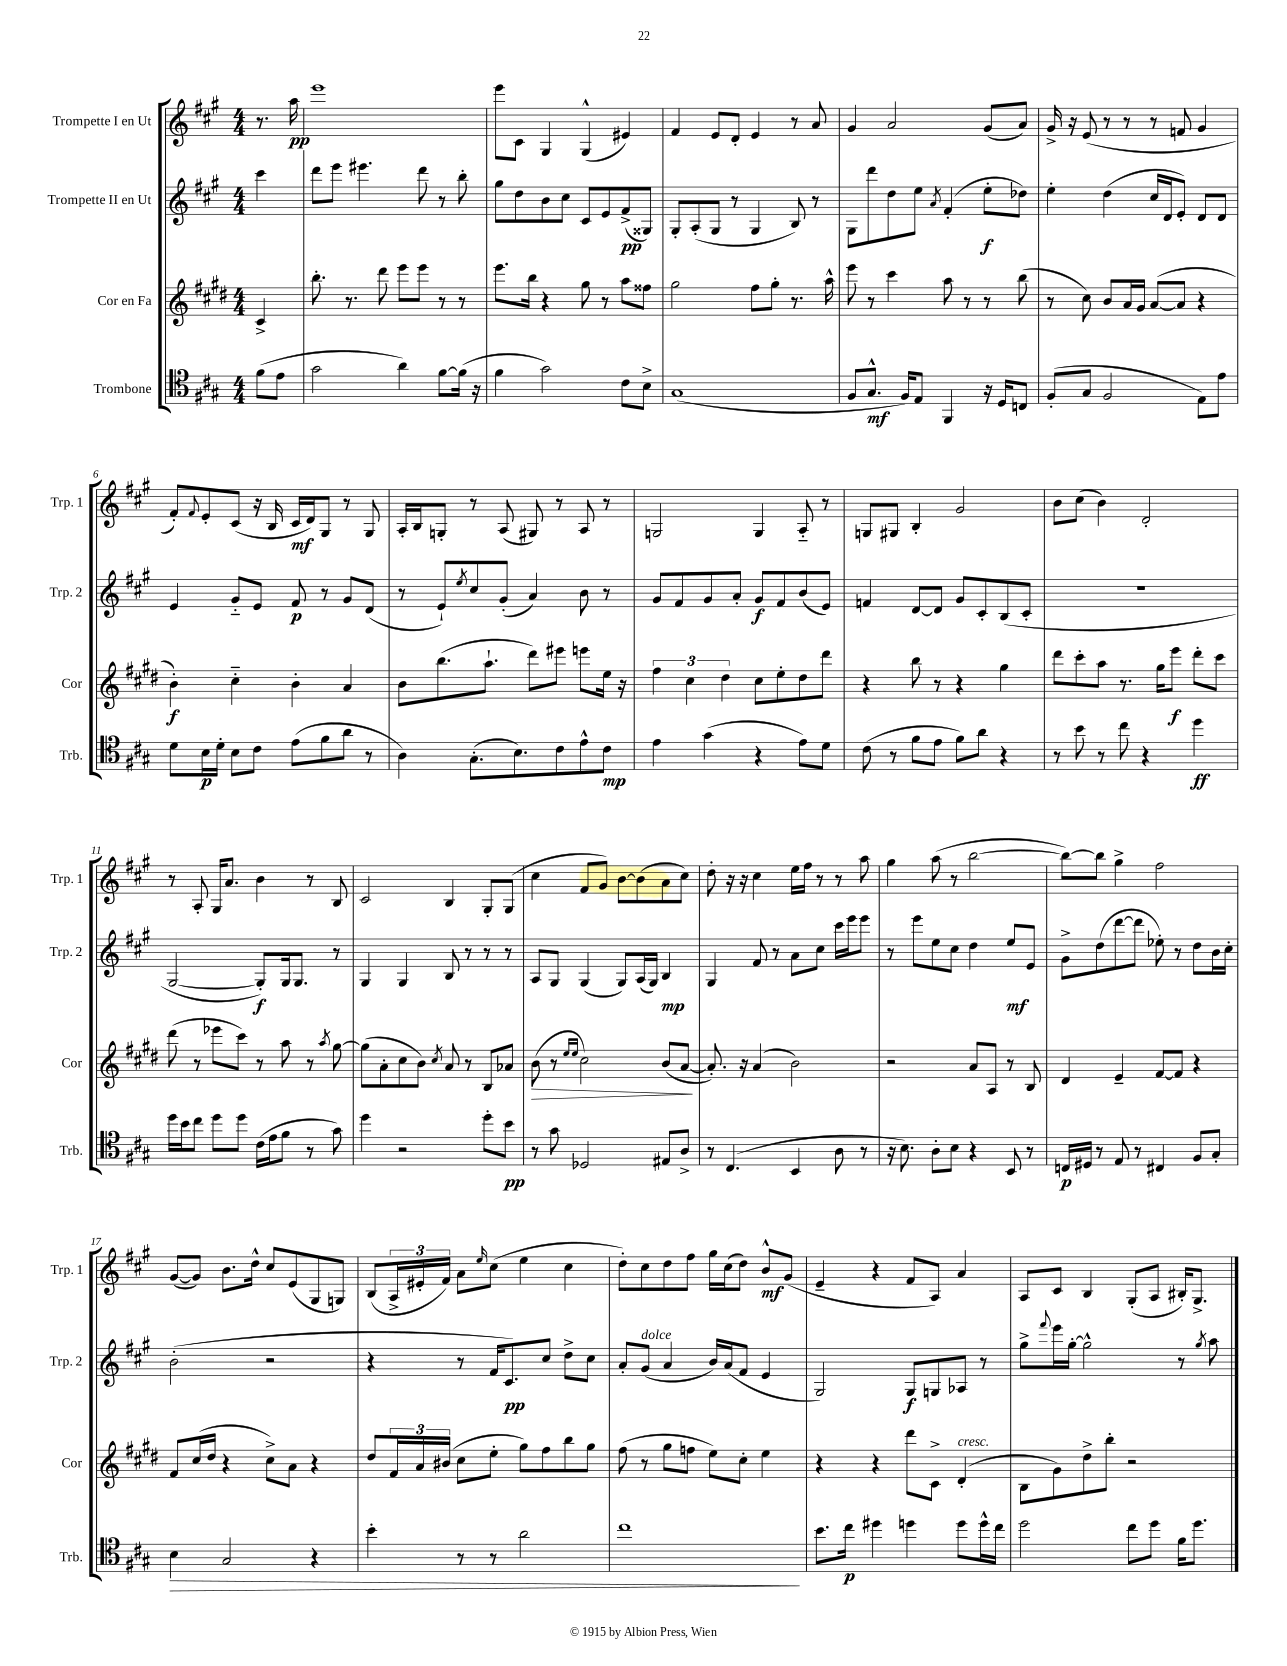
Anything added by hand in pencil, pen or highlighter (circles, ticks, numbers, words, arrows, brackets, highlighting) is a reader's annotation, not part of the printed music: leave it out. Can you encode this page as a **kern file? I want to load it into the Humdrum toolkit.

**kern	**dynam	**kern	**dynam	**kern	**dynam	**kern	**dynam
*part4	*part4	*part3	*part3	*part2	*part2	*part1	*part1
*staff4	*staff4	*staff3	*staff3	*staff2	*staff2	*staff1	*staff1
*I"Trombone	*	*I"Cor en Fa	*	*I"Trompette II en Ut	*	*I"Trompette I en Ut	*
*I'Trb.	*	*I'Cor	*	*I'Trp. 2	*	*I'Trp. 1	*
*clefC4	*	*clefG2	*	*clefG2	*	*clefG2	*
*k[f#c#g#]	*	*k[f#c#g#d#]	*	*k[f#c#g#]	*	*k[f#c#g#]	*
*M4/4	*	*M4/4	*	*M4/4	*	*M4/4	*
=	=	=	=	=	=	=	=
(8f#\L	.	4c#^/	.	4ccc#\	.	8.r	.
8e\J	.	.	.	.	.	.	.
.	.	.	.	.	.	16aa\	pp
=1	=1	=1	=1	=1	=1	=1	=1
2g#\	.	8.bb'\	.	8ddd\L	.	1eee	.
.	.	.	.	8eee\J	.	.	.
.	.	8.r	.	.	.	.	.
.	.	.	.	4.eee#X\	.	.	.
.	.	8ddd#\	.	.	.	.	.
4a\)	.	8eee\L	.	.	.	.	.
.	.	8eee\J	.	8ddd\	.	.	.
[8f#\L	.	8r	.	8r	.	.	.
(16f#\Jk]	.	8r	.	8bb'\	.	.	.
16r	.	.	.	.	.	.	.
=2	=2	=2	=2	=2	=2	=2	=2
4f#\	.	8.eee\L	.	8gg#\L	.	8eee\L	.
.	.	.	.	8dd\	.	8c#\J	.
.	.	16bb\Jk	.	.	.	.	.
2g#\)	.	4r	.	8b\	.	4G#/	.
.	.	.	.	8cc#\J	.	.	.
.	.	8gg#\	.	8c#/L	.	(4G#^^/	.
.	.	8r	.	8e/	.	.	.
8c#\L	.	8aa\L	.	(8f#^/	pp	4e#X/)	.
8B^\J	.	8ff##X\J	.	8G##X/J)	.	.	.
=3	=3	=3	=3	=3	=3	=3	=3
(1G#	.	2gg#\	.	8G#'/L	.	4f#/	.
.	.	.	.	(8A'/	.	.	.
.	.	.	.	8G#/J	.	8e/L	.
.	.	.	.	8r	.	8d'/J	.
.	.	8ff#\L	.	4G#/	.	4e/	.
.	.	8gg#'\J	.	.	.	.	.
.	.	8.r	.	8B/)	.	8r	.
.	.	.	.	8r	.	8a/	.
.	.	16aa^^\	.	.	.	.	.
=4	=4	=4	=4	=4	=4	=4	=4
8F#/L	.	8eee\	.	8G#\L	.	4g#/	.
8.G#^^/J	mf	8r	.	8ddd\	.	.	.
.	.	4ccc#\	.	8dd\	.	2a/	.
16F#/KL)	.	.	.	.	.	.	.
8E/J	.	.	.	8ee\J	.	.	.
.	.	.	.	8qa/	.	.	.
4FF#/	.	8aa\	.	(4f#'/	.	.	.
.	.	8r	.	.	.	.	.
16r	.	8r	.	8ee'\L	f	(8g#/L	.
16D/KL	.	.	.	.	.	.	.
8Cn/J	.	(8bb\	.	8dd-X\J)	.	8a/J)	.
=5	=5	=5	=5	=5	=5	=5	=5
(8F#'/L	.	8r	.	4ee'\	.	16g#^/	.
.	.	.	.	.	.	16r	.
8G#/J	.	8cc#\)	.	.	.	(8e/	.
2F#/	.	8b/L	.	(4dd\	.	8r	.
.	.	16a/L	.	.	.	8r	.
.	.	16g#/JJ	.	.	.	.	.
.	.	([8a/L	.	16cc#/LL	.	8r	.
.	.	.	.	16d/J	.	.	.
.	.	8a/J]	.	8e'/J)	.	8fn/	.
8E\L)	.	4r	.	8d/L	.	4g#/	.
8e\J	.	.	.	8d/J	.	.	.
!!LO:LB:g=z
=6	=6	=6	=6	=6	=6	=6	=6
8d\L	.	4b'\)	f	4e/	.	8f#'/L)	.
.	.	.	.	.	.	8qqf#/	.
16B\L	p	.	.	.	.	8e'/	.
16d'\JJ	.	.	.	.	.	.	.
8B\L	.	4cc#\	.	8g#/L	.	(8c#/J	.
8c#\J	.	.	.	8e/J	.	16r	.
.	.	.	.	.	.	16B/	.
(8e\L	.	4b'\	.	8f#/	p	16c#/LL	mf
.	.	.	.	.	.	16d/J)	.
8f#\	.	.	.	8r	.	8G#/J	.
8a\J	.	4a/	.	8g#/L	.	8r	.
8r	.	.	.	(8d/J	.	8G#/	.
=7	=7	=7	=7	=7	=7	=7	=7
4A\)	.	8b\L	.	8r	.	16A'/LL	.
.	.	.	.	.	.	16B/J	.
.	.	(8.bb\	.	8e`/L)	.	8Gn'/J	.
.	.	.	.	8qee/	.	.	.
(8.G#'\L	.	.	.	8cc#/	.	8r	.
.	.	8.aa`\J	.	.	.	.	.
.	.	.	.	(8g#'/J	.	(8A/	.
8.B\)	.	.	.	.	.	.	.
.	.	8ddd#\L)	.	4a/)	.	8G#X/)	.
8c#\	.	8eee#X\J	.	.	.	8r	.
8e^^\	.	8eeen\L	.	8b\	.	8A/	.
8c#\J	mp	16ee\Jk	.	8r	.	8r	.
.	.	16r	.	.	.	.	.
=8	=8	=8	=8	=8	=8	=8	=8
4e\	.	6ff#\	.	8g#/L	.	2Gn/	.
.	.	.	.	8f#/	.	.	.
.	.	6cc#\	.	.	.	.	.
(4g#\	.	.	.	8g#/	.	.	.
.	.	6dd#\	.	.	.	.	.
.	.	.	.	8a'/J	.	.	.
4r	.	8cc#\L	.	8g#/L	f	4G/	.
.	.	8ee'\	.	8f#/	.	.	.
8e\L)	.	8dd#\	.	(8b/	.	8A/	.
8d\J	.	8ddd#\J	.	8e/J)	.	8r	.
=9	=9	=9	=9	=9	=9	=9	=9
(8c#\	.	4r	.	4fn/	.	8Gn/L	.
8r	.	.	.	.	.	8G#X/J	.
8f#\L	.	8bb\	.	[8d/L	.	4B'/	.
8e\J	.	8r	.	8d/J]	.	.	.
8f#\L)	.	4r	.	8g#/L	.	2g#/	.
8a\J	.	.	.	8c#'/	.	.	.
4r	.	4gg#\	.	(8B/	.	.	.
.	.	.	.	8c#'/J	.	.	.
=10	=10	=10	=10	=10	=10	=10	=10
8r	.	8ddd#\L	.	1r	.	8b\L	.
8b\	.	8ccc#'\	.	.	.	(8cc#\J	.
8r	.	8aa\J	.	.	.	4b\)	.
8cc#\	.	8.r	.	.	.	.	.
4r	.	.	.	.	.	2d'/	.
.	.	16gg#\KL	.	.	.	.	.
.	.	8eee\J	f	.	.	.	.
4dd\	ff	8ddd#'\L	.	.	.	.	.
.	.	8ccc#\J	.	.	.	.	.
!!LO:LB:g=z
=11	=11	=11	=11	=11	=11	=11	=11
16dd\LL	.	(8ddd#\	.	[2G#/	.	8r	.
16b\J	.	.	.	.	.	.	.
8cc#\J	.	8r	.	.	.	8A'/	.
8dd\L	.	8eee-X\L	.	.	.	16G#/KL	.
.	.	.	.	.	.	8.a/J	.
8dd\J	.	8ccc#\J)	.	.	.	.	.
(16c#\LL	.	8r	.	8G#'/L])	f	4b\	.
16e\J	.	.	.	.	.	.	.
8f#\J	.	8aa\	.	16G#/k	.	.	.
.	.	.	.	8.G#/J	.	.	.
8r	.	8r	.	.	.	8r	.
.	.	8qaa/	.	.	.	.	.
8g#\)	.	[8gg#\	.	8r	.	8B/	.
=12	=12	=12	=12	=12	=12	=12	=12
4dd\	.	(8gg#\L]	.	4G#/	.	2c#/	.
.	.	8a'\	.	.	.	.	.
2r	.	8cc#\	.	4G#/	.	.	.
.	.	8b\J)	.	.	.	.	.
.	.	8qcc#/	.	.	.	.	.
.	.	8a/	.	8B/	.	4B/	.
.	.	8r	.	8r	.	.	.
8dd'\L	.	8B/L	.	8r	.	8G#'/L	.
8b\J	pp	8a-X/J	.	8r	.	(8G#/J	.
=13	=13	=13	=13	=13	=13	=13	=13
!	!	!	!LO:HP:b	!	!	!	!
8r	.	(8b\	>	8A/L	.	4cc#\	.
8g#\	.	8r	.	8G#/J	.	.	.
.	.	16qqee/LL	.	.	.	.	.
.	.	16qqee/JJ	.	.	.	.	.
2D-X/	.	2cc#\)	.	(4G#/	.	8f#/L	.
.	.	.	.	.	.	8g#/J)	.
.	.	.	.	8G#/L)	.	[8b\L	.
.	.	.	.	(16A/L	.	(8b\]	.
.	.	.	.	16G#/JJ)	.	.	.
8E#X/L	.	(8b/L	.	4B/	mp	8a\	.
8A^/J	.	[8a/J	.	.	.	8cc#\J)	.
.	.	.	]	.	.	.	.
=14	=14	=14	=14	=14	=14	=14	=14
8r	.	8.a'/])	.	4G#/	.	8dd'\	.
(4.C#/	.	.	.	.	.	16r	.
.	.	16r	.	.	.	16r	.
.	.	(4a/	.	8f#/	.	4cc#\	.
.	.	.	.	8r	.	.	.
4BB/	.	2b\)	.	8a\L	.	16ee\LL	.
.	.	.	.	.	.	16ff#\JJ	.
.	.	.	.	8cc#\J	.	8r	.
8A\	.	.	.	16ccc#\LL	.	8r	.
.	.	.	.	16eee\J	.	.	.
8r	.	.	.	8eee\J	.	8aa\	.
=15	=15	=15	=15	=15	=15	=15	=15
16r	.	2r	.	8r	.	4gg#\	.
8.B\)	.	.	.	.	.	.	.
.	.	.	.	8eee\L	.	.	.
8A'\L	.	.	.	8ee\	.	(8aa\	.
8B\J	.	.	.	8cc#\J	.	8r	.
4r	.	8a/L	.	4dd\	.	[2bb\	.
.	.	8A/J	.	.	.	.	.
8BB/	.	8r	.	8ee/L	mf	.	.
8r	.	8B/	.	8e/J	.	.	.
=16	=16	=16	=16	=16	=16	=16	=16
16Cn/LL	p	4d#/	.	8g#^\L	.	8bb\L_)	.
16D#X/JJ	.	.	.	.	.	.	.
8r	.	.	.	(8dd\	.	8bb\J]	.
8E/	.	4e~/	.	[8ddd\	.	4gg#^\	.
8r	.	.	.	8ddd\J]	.	.	.
4C#X/	.	[8f#/L	.	8ee-X'\)	.	2ff#\	.
.	.	8f#/J]	.	8r	.	.	.
8F#/L	.	4r	.	8dd\L	.	.	.
8G#'/J	.	.	.	16b\L	.	.	.
.	.	.	.	16cc#'\JJ	.	.	.
!!LO:LB:g=z
=17	=17	=17	=17	=17	=17	=17	=17
!	!LO:HP:b	!	!	!	!	!	!
4B\	>	8f#/L	.	(2b'\	.	([8g#/L	.
.	.	(16cc#/L	.	.	.	8g#/J])	.
.	.	16dd#/JJ	.	.	.	.	.
2G#/	.	4r	.	.	.	8.b\L	.
.	.	.	.	.	.	16dd^^\Jk	.
.	.	8cc#^\L)	.	2r	.	8cc#/L	.
.	.	8a\J	.	.	.	(8e/	.
4r	.	4r	.	.	.	8G#/	.
.	.	.	.	.	.	8Gn/J)	.
=18	=18	=18	=18	=18	=18	=18	=18
4b'\	.	8dd#/L	.	4r	.	(8B/L	.
.	.	24f#/L	.	.	.	24A^/L	.
.	.	24a/	.	.	.	24e#X'/	.
.	.	(24b#X/JJ	.	.	.	24f#/JJ)	.
8r	.	8cc#\L	.	8r	.	8a\L	.
.	.	.	.	.	.	16qqee/	.
8r	.	8ee'\J	.	16f#/KL	.	(8cc#\J	.
.	.	.	.	8.c#/)	pp	.	.
2a\	.	8gg#\L)	.	.	.	4ee\	.
.	.	8ff#\	.	8cc#/J	.	.	.
.	.	8bb\	.	8dd^\L	.	4cc#\	.
.	.	8gg#\J	.	8cc#\J	.	.	.
=19	=19	=19	=19	=19	=19	=19	=19
1cc#	.	(8ff#\	.	8a'/L	.	8dd'\L)	.
!	!	!	!	!LO:TX:a:i:t=dolce	!	!	!
.	.	8r	.	(8g#/J	.	8cc#\	.
.	.	8gg#\L	.	4a/	.	8dd\	.
.	.	8ffn\J	.	.	.	8ff#\J	.
.	.	8ee\L)	.	16b/LL)	.	16gg#\LL	.
.	.	.	.	(16a/J	.	(16cc#\J	.
.	.	8cc#'\J	.	8f#/J	.	8dd\J)	.
.	.	4ee\	.	4e/	.	8b^^/L	mf
.	.	.	.	.	.	(8g#/J	.
.	]	.	.	.	.	.	.
=20	=20	=20	=20	=20	=20	=20	=20
8.b\L	.	4r	.	2G#/)	.	4e~/	.
16cc#\Jk	p	.	.	.	.	.	.
4dd#X\	.	4r	.	.	.	4r	.
4ddn\	.	8ddd#\L	.	8G#/L	f	8f#/L	.
.	.	8c#^\J	.	8Gn/	.	8A/J)	.
!	!	!LO:TX:a:i:t=cresc.	!	!	!	!	!
8dd\L	.	(4d#'/	.	8A-X/J	.	4a/	.
16dd^^\L	.	.	.	8r	.	.	.
16cc#\JJ	.	.	.	.	.	.	.
=21	=21	=21	=21	=21	=21	=21	=21
2dd\	.	8B\L	.	8gg#^\L	.	8A/L	.
.	.	.	.	8qqfff#/	.	.	.
.	.	8g#\)	.	16eee\L	.	8c#/J	.
.	.	.	.	[16gg#'\JJ	.	.	.
.	.	8dd#^\	.	2gg#^^\]	.	4B/	.
.	.	8bb'\J	.	.	.	.	.
8cc#\L	.	2r	.	.	.	(8G#'/L	.
8dd\J	.	.	.	.	.	8A/J	.
16f#\KL	.	.	.	8r	.	16B#X'/KL)	.
8.dd\J	.	.	.	.	.	8.G#^/J	.
.	.	.	.	8qgg#/	.	.	.
.	.	.	.	8aa\	.	.	.
==	==	==	==	==	==	==	==
*-	*-	*-	*-	*-	*-	*-	*-
